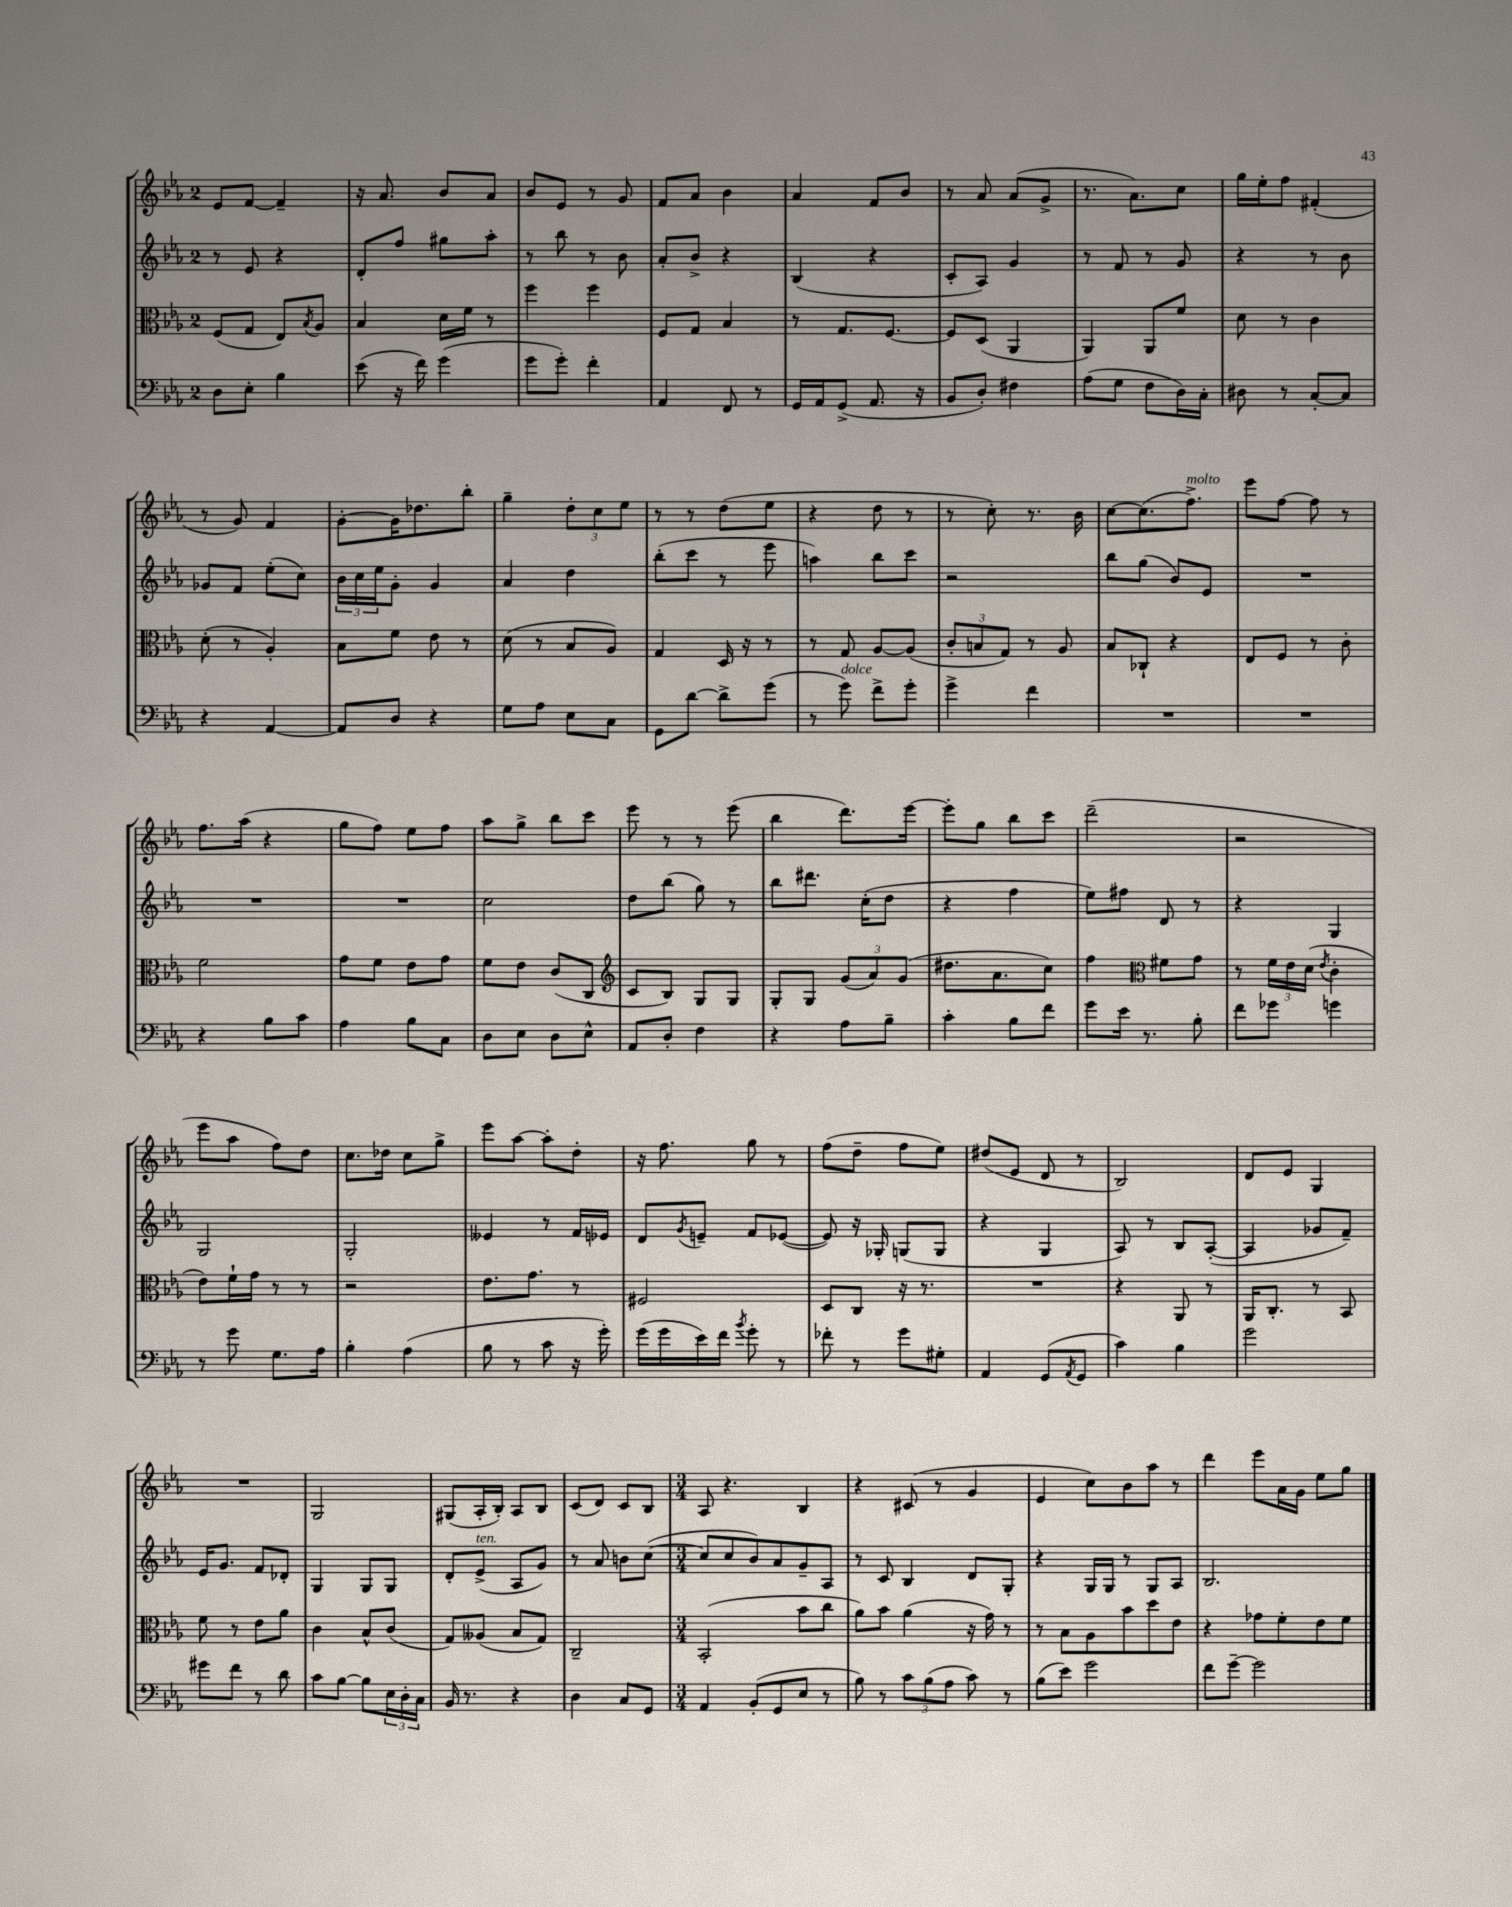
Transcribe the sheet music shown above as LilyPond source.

<<
\new StaffGroup <<
\new Staff = "s0" {
    \clef treble \key ees \major \once \override Staff.TimeSignature.style = #'single-digit \time 2/4
    ees'8 f'8~ f'4-- |
    r16 aes'8. bes'8 aes'8 |
    bes'8 ees'8 r8 g'8 |
    f'8 aes'8 bes'4 |
    aes'4 f'8 bes'8 |
    r8 aes'8 aes'8( g'8-> |
    r8. aes'8.) c''8 |
    g''16 ees''16-. f''8 fis'4-.( |
    r8 g'8) f'4 |
    g'8~-. g'16 des''8. bes''8-. |
    g''4-- \tuplet 3/2 { d''8-. c''8 ees''8 } |
    r8 r8 d''8( ees''8 |
    r4 d''8 r8 |
    r8 c''8-.) r8. bes'16 |
    c''8~ c''8.( f''8.->^\markup { \italic "molto" }) |
    ees'''8 f''8~ f''8 r8 |
    f''8. aes''16( r4 |
    g''8 f''8) ees''8 f''8 |
    aes''8 g''8-> bes''8 c'''8 |
    ees'''8 r8 r8 ees'''8( |
    bes''4 d'''8.) ees'''16~ |
    ees'''8-. g''8 bes''8 c'''8 |
    d'''2--( |
    r2 |
    ees'''8 aes''8 f''8) d''8 |
    c''8. des''16 c''8 g''8-> |
    ees'''8 aes''8~ aes''8-. d''8-. |
    r16 f''8. g''8 r8 |
    f''8( d''8-- f''8 ees''8) |
    dis''8( ees'8 d'8 r8 |
    bes2) |
    d'8 ees'8 g4 |
    R2 |
    g2 |
    gis8( aes16-. bes16-.) aes8 bes8 |
    c'8( d'8) c'8 bes8 |
    \numericTimeSignature \time 3/4 aes8 r4. bes4 |
    r4 cis'8( r8 g'4 |
    ees'4 c''8) bes'8 aes''8 r8 |
    d'''4 ees'''8 aes'16 g'16 ees''8 g''8 \bar "|." |
}
\new Staff = "s1" {
    \clef treble \key ees \major \once \override Staff.TimeSignature.style = #'single-digit \time 2/4
    r8 ees'8 r4 |
    d'8-. f''8 gis''8 aes''8-. |
    r8 bes''8 r8 bes'8 |
    aes'8-. bes'8-> r4 |
    bes4( r4 |
    c'8-. aes8) g'4 |
    r8 f'8 r8 g'8 |
    r4 r8 bes'8 |
    ges'8 f'8 ees''8-.( c''8) |
    \tuplet 3/2 { bes'16 c''16 ees''16 } g'8-. g'4 |
    aes'4 d''4 |
    bes''8-.( c'''8 r8 ees'''8 |
    a''4) bes''8 c'''8 |
    r2 |
    bes''8 g''8( bes'8) ees'8 |
    R2 |
    R2 |
    R2 |
    c''2 |
    d''8 bes''8( g''8) r8 |
    bes''8 dis'''8. c''16-.( d''8 |
    r4 f''4 |
    ees''8) fis''8 d'8 r8 |
    r4 g4 |
    g2 |
    g2-. |
    eeses'4 r8 f'16 ees'16 |
    d'8 \acciaccatura { g'8 } e'8-- f'8 ees'8~( |
    ees'8) r16 ges16-. g8( g8 |
    r4 g4 |
    aes8) r8 bes8 aes8~-.( |
    aes4 ges'8 f'8--) |
    ees'16 g'8. f'8 des'8-. |
    g4 g8 g8 |
    d'8-. ees'8->^\markup { \italic "ten." }( aes8 g'8) |
    r8 aes'8 b'8 c''8~( |
    \numericTimeSignature \time 3/4 c''8 c''8 bes'8) aes'8 g'8-- aes8 |
    r8 c'8 bes4 d'8 g8-. |
    r4 g16 g16 r8 g8 aes8 |
    bes2. \bar "|." |
}
\new Staff = "s2" {
    \clef alto \key ees \major \once \override Staff.TimeSignature.style = #'single-digit \time 2/4
    f8( g8 ees8) \acciaccatura { bes8 } aes8 |
    bes4 d'16 f'16 r8 |
    f''4 f''4 |
    f8 g8 bes4 |
    r8 g8. f8.~ |
    f8 d8( aes,4 |
    aes,4) aes,8 f'8 |
    d'8 r8 c'4 |
    d'8-.( r8 aes4-.) |
    bes8 f'8 ees'8 r8 |
    d'8( r8 bes8 aes8) |
    g4 d16 r16 r8 |
    r8 g8 aes8~ aes8( |
    \tuplet 3/2 { c'8-. b8 g8) } r8 aes8 |
    bes8 ces8-! r4 |
    ees8 f8 r8 c'8-. |
    f'2 |
    g'8 f'8 ees'8 g'8 |
    f'8 ees'8 c'8( c8 |
    \clef treble c'8 bes8) g8 g8 |
    g8-. g8 \tuplet 3/2 { g'8( aes'8) g'8( } |
    dis''8. aes'8. c''8) |
    f''4 \clef alto fis'8 g'8 |
    r8 \tuplet 3/2 { f'16 ees'16 d'16( } \acciaccatura { ees'8 } c'4-. |
    ees'8) f'16-! g'16 r8 r8 |
    r2 |
    ees'8. g'8. r8 |
    fis2 |
    d8 c8 r16 r8. |
    R2 |
    r4 aes,8 r8 |
    aes,16 c8.-. r8 bes,8 |
    f'8 r8 ees'8 aes'8 |
    c'4 bes8-^ c'8( |
    g8) aeses8( bes8 g8) |
    c2-- |
    \numericTimeSignature \time 3/4 bes,2-.( bes'8 c''8 |
    aes'8) bes'8 aes'4( r16 g'16) r8 |
    r8 bes8 aes8 bes'8 d''8 ees'8 |
    r4 ges'8 f'8-. ees'8 f'8 \bar "|." |
}
\new Staff = "s3" {
    \clef bass \key ees \major \once \override Staff.TimeSignature.style = #'single-digit \time 2/4
    d8 ees8-. bes4 |
    ees'8( r16 f'16) g'4( |
    g'8 g'8-.) f'4-. |
    aes,4 f,8 r8 |
    g,16 aes,16 g,8->( aes,8. r16 |
    bes,8 d8-.) fis4 |
    aes8( g8 f8 d16) c16-. |
    dis8 r8 c8~-. c8 |
    r4 aes,4~ |
    aes,8 d8 r4 |
    g8 aes8 ees8 c8 |
    g,8 d'8~ d'8-> g'8( |
    r8 g'8^\markup { \italic "dolce" }) f'8-> g'8-. |
    g'4-> f'4 |
    R2 |
    R2 |
    r4 bes8 c'8 |
    aes4 bes8 c8 |
    d8 ees8 d8 ees8-^ |
    aes,8 d8-. f4 |
    r4 aes8 bes8-- |
    c'4-. bes8 f'8 |
    g'8 ees'16 r8. bes8-. |
    f'8 ges'8 g'4 |
    r8 g'8 g8. aes16 |
    bes4-. aes4( |
    bes8 r8 c'8 r16 g'16-.) |
    g'16( g'16 ees'16) f'16 \acciaccatura { bes'8 } g'8-. r8 |
    fes'8-. r8 g'8 gis8-. |
    aes,4 g,8( \acciaccatura { aes,8 } g,8 |
    c'4) bes4 |
    g'2 |
    gis'8 f'8 r8 d'8 |
    c'8 bes8~ bes8 \tuplet 3/2 { ees16 d16-. c16 } |
    bes,16 r8. r4 |
    d4 c8 g,8 |
    \numericTimeSignature \time 3/4 aes,4 bes,8-.( g,8 ees8 r8 |
    bes8) r8 \tuplet 3/2 { c'8 bes8( aes8 } c'8) r8 |
    bes8( ees'8) g'2 |
    f'8 g'8~-- g'2 \bar "|." |
}
>>
>>
\layout { \context { \Score \remove "Bar_number_engraver" } }
